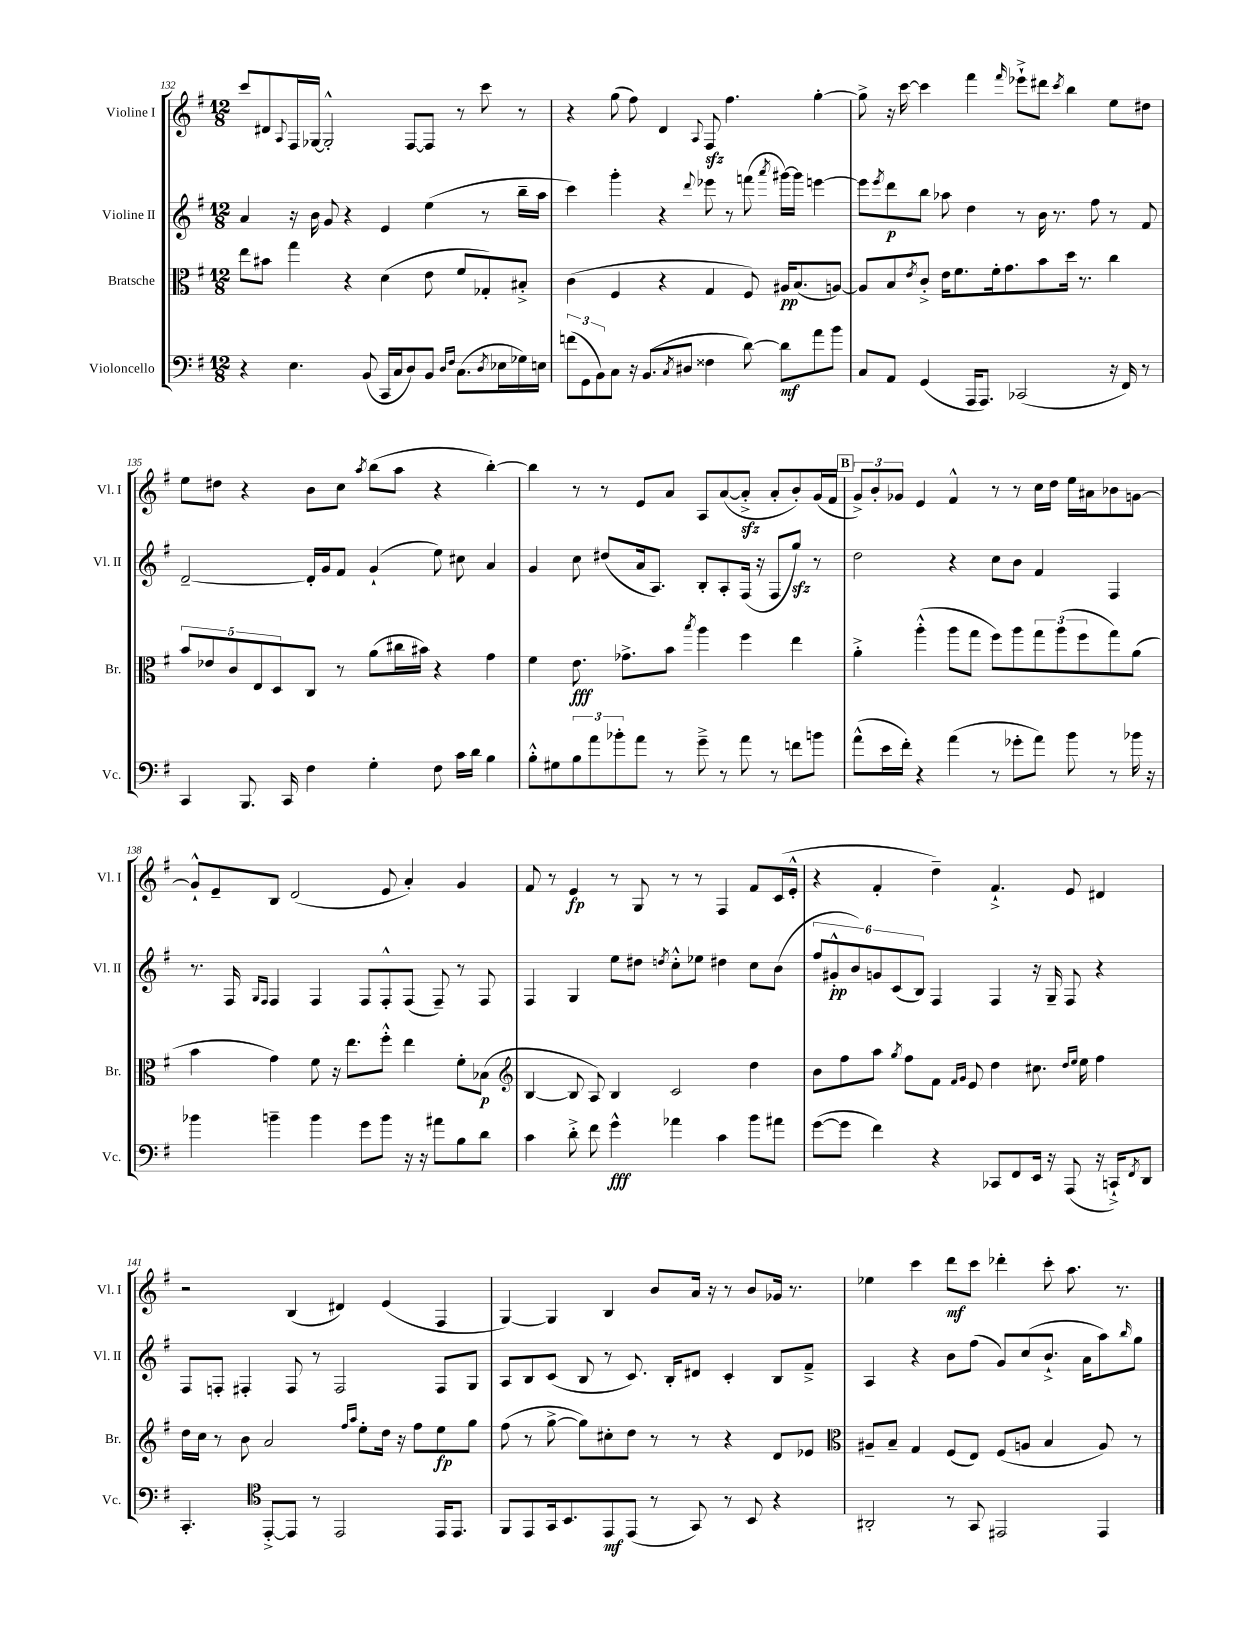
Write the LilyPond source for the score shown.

<<
\new StaffGroup <<
\new Staff = "s0" \with { instrumentName = "Violine I" shortInstrumentName = "Vl. I" } {
    \clef treble \key g \major \numericTimeSignature \time 12/8
    c'''8 dis'8 \appoggiatura { a8 } fis16 ges16~ ges2-.-^ fis8~ fis8 r8 c'''8 r8 |
    r4 g''8( fis''8) d'4 \appoggiatura { a8 } fis8\sfz fis''4. g''4~-. |
    g''8-> r16 c'''16~ c'''4 fis'''4 \grace { fis'''16 } ees'''8-!-> dis'''8 \acciaccatura { c'''8 } b''4 e''8 dis''8 |
    e''8 dis''8 r4 b'8 c''8 \acciaccatura { a''8 } b''8( a''8 r4 b''4~-.) |
    b''4 r8 r8 e'8 a'8 a8 a'8~( a'8-.->\sfz a'8-. b'8-.) g'16( fis'16 |
    \mark \markup { \box "B" } \tuplet 3/2 { g'8->) b'8-. ges'8 } e'4 fis'4-^ r8 r8 c''16 d''16 e''16 ais'16 bes'8 g'8~ |
    g'8-!-^ e'8-- b8 d'2( e'8 a'4-.) g'4 |
    fis'8 r8 e'4\fp r8 g8 r8 r8 fis4 fis'8 c'16( e'16-.-^ |
    r4 fis'4-. d''4--) fis'4.-!-> e'8 dis'4 |
    r2 b4( dis'4) e'4( fis4 |
    g4~) g4 b4 b'8 a'16 r16 r8 b'8 ges'16 r8. |
    ees''4 c'''4 d'''8\mf c'''8 des'''4-. c'''8-. a''8. r8. \bar "|." |
}
\new Staff = "s1" \with { instrumentName = "Violine II" shortInstrumentName = "Vl. II" } {
    \clef treble \key g \major \numericTimeSignature \time 12/8
    a'4 r16 b'16 g'8 r4 e'4 e''4( r8 b''16-- a''16 |
    c'''4) g'''4-. r4 \appoggiatura { d'''8 } ees'''8 r8 f'''8( \acciaccatura { a'''8 } gis'''16~) gis'''16 e'''4~ |
    e'''8 \acciaccatura { e'''8 } d'''8\p b''8 aes''8 d''4 r8 b'16 r8. fis''8 r8 fis'8 |
    d'2~-- d'16-. g'16 fis'8 g'4-!( e''8) cis''8 a'4 |
    g'4 c''8 dis''8( a'16 a8.) b8-. a8-. fis16( r16 fis8 g''8\sfz) r8 |
    \mark \markup { \box "B" } d''2 r4 c''8 b'8 fis'4 fis4 |
    r8. fis16 \grace { g16 fis16 } fis4 fis4 fis8 fis8-.-^ fis8( fis8--) r8 fis8 |
    fis4 g4 e''8 dis''8 \acciaccatura { d''8 } c''8-.-^ ees''8 dis''4 c''8 b'8( |
    \tuplet 6/4 { fis''8 gis'8-.-^\pp b'8) g'8 c'8( b8) } fis4 fis4 r16 g16-- fis8 r4 |
    fis8 f8-. fis4-. fis8 r8 fis2 fis8 g8 |
    a8 b8 c'8( b8 r8 c'8.) b16-. dis'8 c'4-. b8 fis'8---> |
    a4 r4 b'8 fis''8( g'8) c''8( b'8.-!-> a'16 a''8) \grace { b''16 } g''8 \bar "|." |
}
\new Staff = "s2" \with { instrumentName = "Bratsche" shortInstrumentName = "Br." } {
    \clef alto \key g \major \numericTimeSignature \time 12/8
    e''8 bis'8 g''4 r4 d'4( e'8 fis'8 ges8-.) bis8-.-> |
    c'4( fis4 r4 g4 fis8) ais16\pp b8.( a8~) |
    a8 b8 \acciaccatura { e'8 } c'8-.-> e'16 fis'8. fis'16-. g'8. b'8 d''16 r8. c''4 |
    \tuplet 5/4 { b'8 ees'8 c'8 e8 d8 } c8 r8 a'8( cis''16 bis'16) r4 g'4 |
    fis'4 e'8.\fff ges'8.-> b'8 \acciaccatura { b''8 } a''4 fis''4 e''4 |
    \mark \markup { \box "B" } a'4-.-> a''4-.-^( a''8 g''8 fis''8) a''8 \tuplet 3/2 { g''8 a''8( fis''8 } g''8) a'8( |
    b'4 g'4) fis'8 r16 e''8. fis''8-.-^ e''4 fis'8-. bes8\p( |
    \clef treble b4~ b8 a8) b4 c'2 d''4 |
    b'8 fis''8 a''8 \acciaccatura { g''8 } fis''8 fis'8 \grace { fis'16 g'16 } e'8 d''4 cis''8. \grace { d''16 e''16 } e''16 fis''4 |
    d''16 c''16 r8 b'8 a'2 \grace { fis''16 a''16 } e''8-. d''16 r16 fis''8 e''8\fp g''8 |
    fis''8( r8 g''8~-> g''8) cis''8-. d''8 r8 r8 r4 d'8 ees'8 |
    \clef alto ais8-- b8-- g4 fis8( e8) fis8( a8 b4 a8) r8 \bar "|." |
}
\new Staff = "s3" \with { instrumentName = "Violoncello" shortInstrumentName = "Vc." } {
    \clef bass \key g \major \numericTimeSignature \time 12/8
    r4 e4. b,8( c,16 c16 d8) b,8 \grace { d16 fis16 } c8.( \acciaccatura { d8 } ees16 ges16) e16 |
    \tuplet 3/2 { f'8( g,8 b,8) } c8 r16 b,8.( \acciaccatura { c8 } dis8 fisis4 d'8~) d'8\mf a'8 b'8 |
    c8 a,8 g,4( a,,16 a,,8.) ces,2( r16 fis,16) r8 |
    c,4 b,,8. c,16 fis4 g4-. fis8 c'16 d'16 b4 |
    b8-.-^ gis8 \tuplet 3/2 { b8 a'8 bes'8-. } a'8 r8 g'8---> r8 a'8 r8 f'8 b'8 |
    \mark \markup { \box "B" } a'8-^( e'16 fis'16-.) r4 a'4( r8 ges'8-. a'8) b'8 r8 bes'16 r16 |
    bes'4 b'4-- b'4 g'8 b'8 r16 r16 ais'8 b8 d'8 |
    c'4 d'8-.-> fis'8 g'4-^\fff aes'4 c'4 b'8 ais'8 |
    g'8~( g'8 fis'4) r4 ces,8 fis,8 e,16 r16 a,,8( r16 c,16-!->) \acciaccatura { fis,8 } d,8 |
    c,4.-. \clef tenor e,8~-.-> e,8 r8 e,2 e,16 e,8. |
    fis,8 e,8 g,16 b,8. e,8\mf e,8( r8 g,8) r8 b,8 r4 |
    ais,2-. r8 g,8 eis,2 eis,4 \bar "|." |
}
>>
>>
\layout { \context { \Score currentBarNumber = #132 } }
